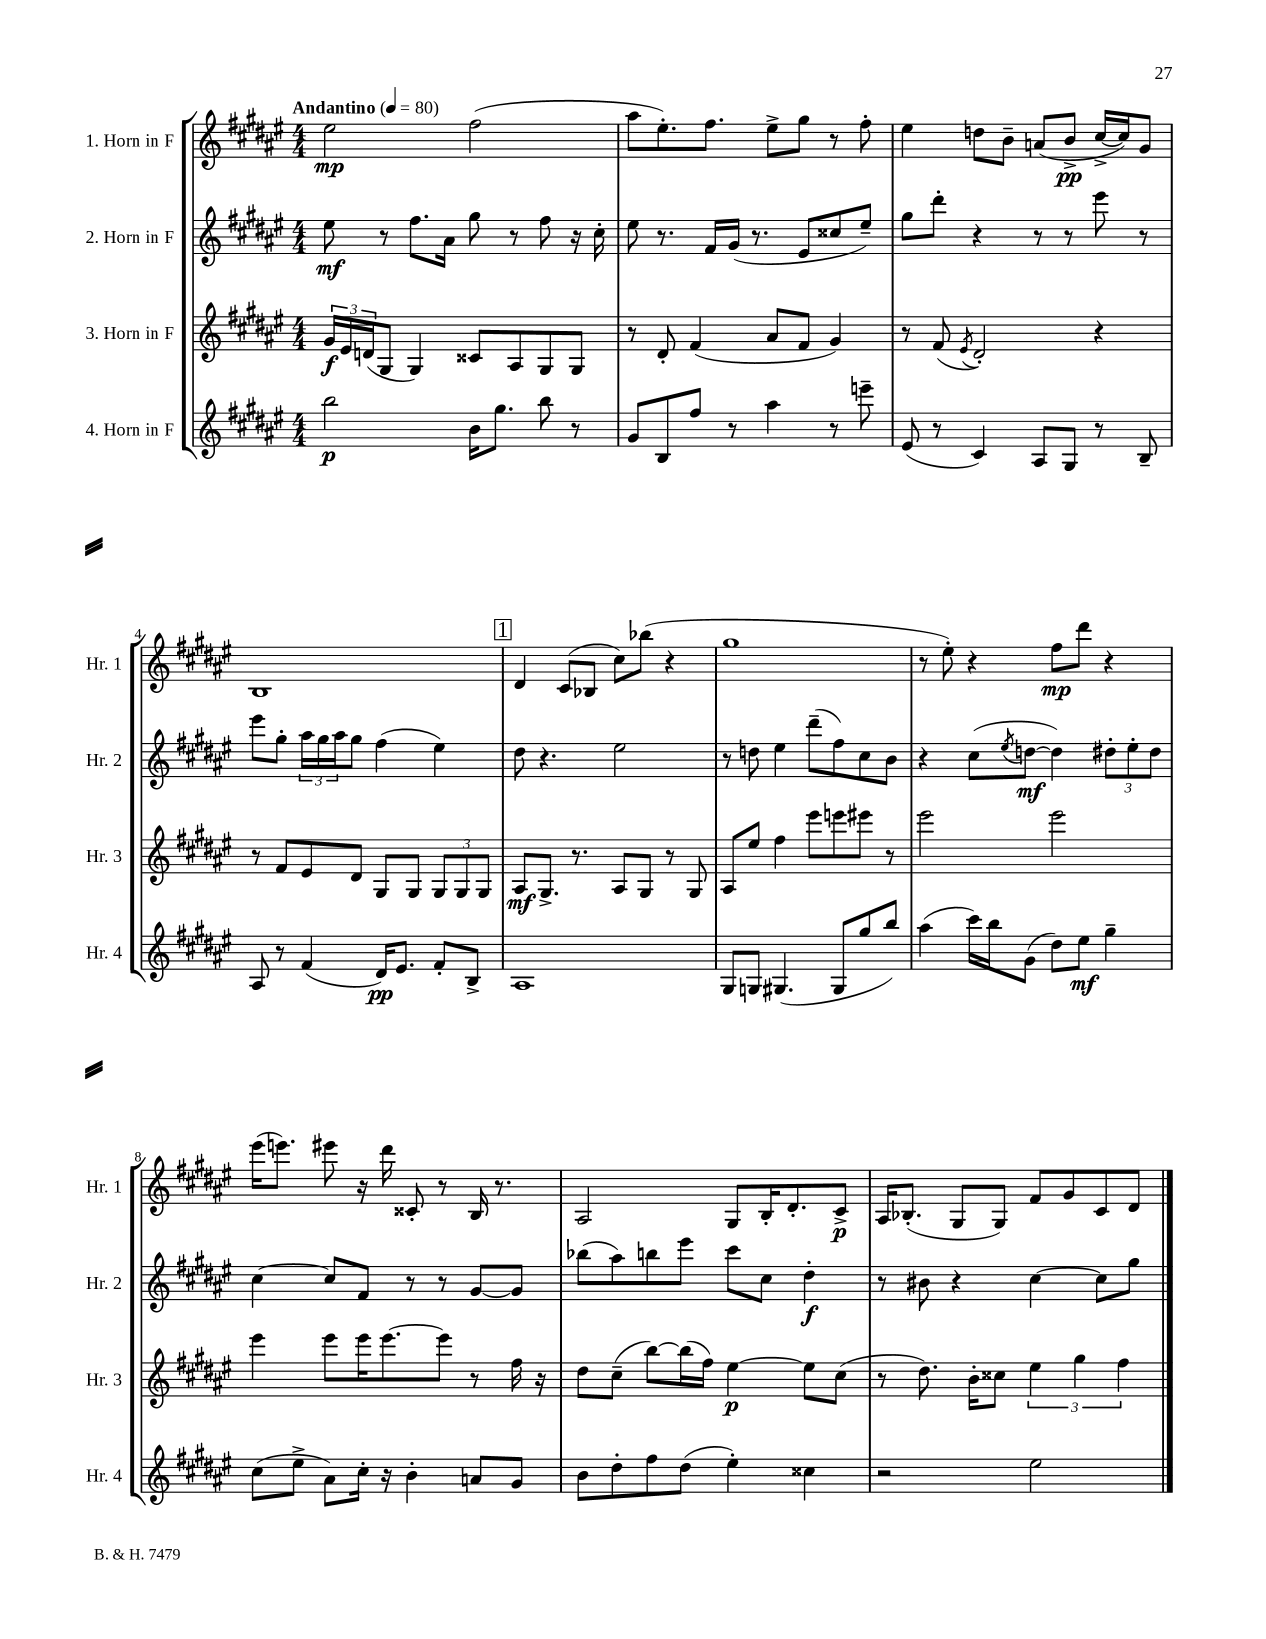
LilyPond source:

<<
\new StaffGroup <<
\new Staff = "s0" \with { instrumentName = "1. Horn in F" shortInstrumentName = "Hr. 1" } {
    \clef treble \key fis \major \numericTimeSignature \time 4/4 \tempo "Andantino" 4 = 80
    eis''2\mp fis''2( |
    ais''8 eis''8.-.) fis''8. eis''8-> gis''8 r8 fis''8-. |
    eis''4 d''8 b'8-- a'8( b'8->\pp cis''16~-> cis''16) gis'8 |
    b1 |
    \mark \markup { \box "1" } dis'4 cis'8( bes8 cis''8) bes''8( r4 |
    gis''1 |
    r8 eis''8-.) r4 fis''8\mp dis'''8 r4 |
    eis'''16( e'''8.) eis'''8 r16 dis'''16 cisis'8-. r8 b16 r8. |
    ais2 gis8 b16-. dis'8.-. cis'8->\p |
    ais16 bes8.-.( gis8 gis8) fis'8 gis'8 cis'8 dis'8 \bar "|." |
}
\new Staff = "s1" \with { instrumentName = "2. Horn in F" shortInstrumentName = "Hr. 2" } {
    \clef treble \key fis \major \numericTimeSignature \time 4/4
    eis''8\mf r8 fis''8. ais'16 gis''8 r8 fis''8 r16 cis''16-. |
    eis''8 r8. fis'16 gis'16( r8. eis'8 cisis''8 eis''8--) |
    gis''8 dis'''8-. r4 r8 r8 eis'''8 r8 |
    eis'''8 gis''8-. \tuplet 3/2 { ais''16 gis''16 ais''16 } gis''8 fis''4( eis''4) |
    \mark \markup { \box "1" } dis''8 r4. eis''2 |
    r8 d''8 eis''4 dis'''8--( fis''8) cis''8 b'8 |
    r4 cis''8( \acciaccatura { eis''8 } d''8~\mf d''4) \tuplet 3/2 { dis''8-. eis''8-. dis''8 } |
    cis''4~ cis''8 fis'8 r8 r8 gis'8~ gis'8 |
    bes''8( ais''8) b''8 eis'''8 cis'''8 cis''8 dis''4-.\f |
    r8 bis'8 r4 cis''4~ cis''8 gis''8 \bar "|." |
}
\new Staff = "s2" \with { instrumentName = "3. Horn in F" shortInstrumentName = "Hr. 3" } {
    \clef treble \key fis \major \numericTimeSignature \time 4/4
    \tuplet 3/2 { gis'16\f eis'16 d'16( } gis8 gis4) cisis'8 ais8 gis8 gis8 |
    r8 dis'8-. fis'4( ais'8 fis'8 gis'4) |
    r8 fis'8( \acciaccatura { eis'8 } dis'2-.) r4 |
    r8 fis'8 eis'8 dis'8 gis8 gis8 \tuplet 3/2 { gis8 gis8 gis8 } |
    \mark \markup { \box "1" } ais8\mf gis8.-> r8. ais8 gis8 r8 gis8 |
    ais8 eis''8 fis''4 eis'''8 e'''8 eis'''8 r8 |
    eis'''2 eis'''2 |
    eis'''4 eis'''8 eis'''16 eis'''8.~ eis'''8 r8 fis''16 r16 |
    dis''8 cis''8--( b''8~) b''16( fis''16) eis''4~\p eis''8 cis''8( |
    r8 dis''8.) b'16-. cisis''8 \tuplet 3/2 { eis''4 gis''4 fis''4 } \bar "|." |
}
\new Staff = "s3" \with { instrumentName = "4. Horn in F" shortInstrumentName = "Hr. 4" } {
    \clef treble \key fis \major \numericTimeSignature \time 4/4
    b''2\p b'16 gis''8. b''8 r8 |
    gis'8 b8 fis''8 r8 ais''4 r8 e'''8-- |
    eis'8( r8 cis'4) ais8 gis8 r8 b8-- |
    ais8 r8 fis'4( dis'16\pp) eis'8. fis'8-. b8-> |
    \mark \markup { \box "1" } ais1 |
    gis8 g8 gis4.( gis8 gis''8 b''8) |
    ais''4( cis'''16) b''16 gis'8( dis''8) eis''8\mf gis''4-- |
    cis''8( eis''8-> ais'8) cis''16-. r16 b'4-. a'8 gis'8 |
    b'8 dis''8-. fis''8 dis''8( eis''4-.) cisis''4 |
    r2 eis''2 \bar "|." |
}
>>
>>
